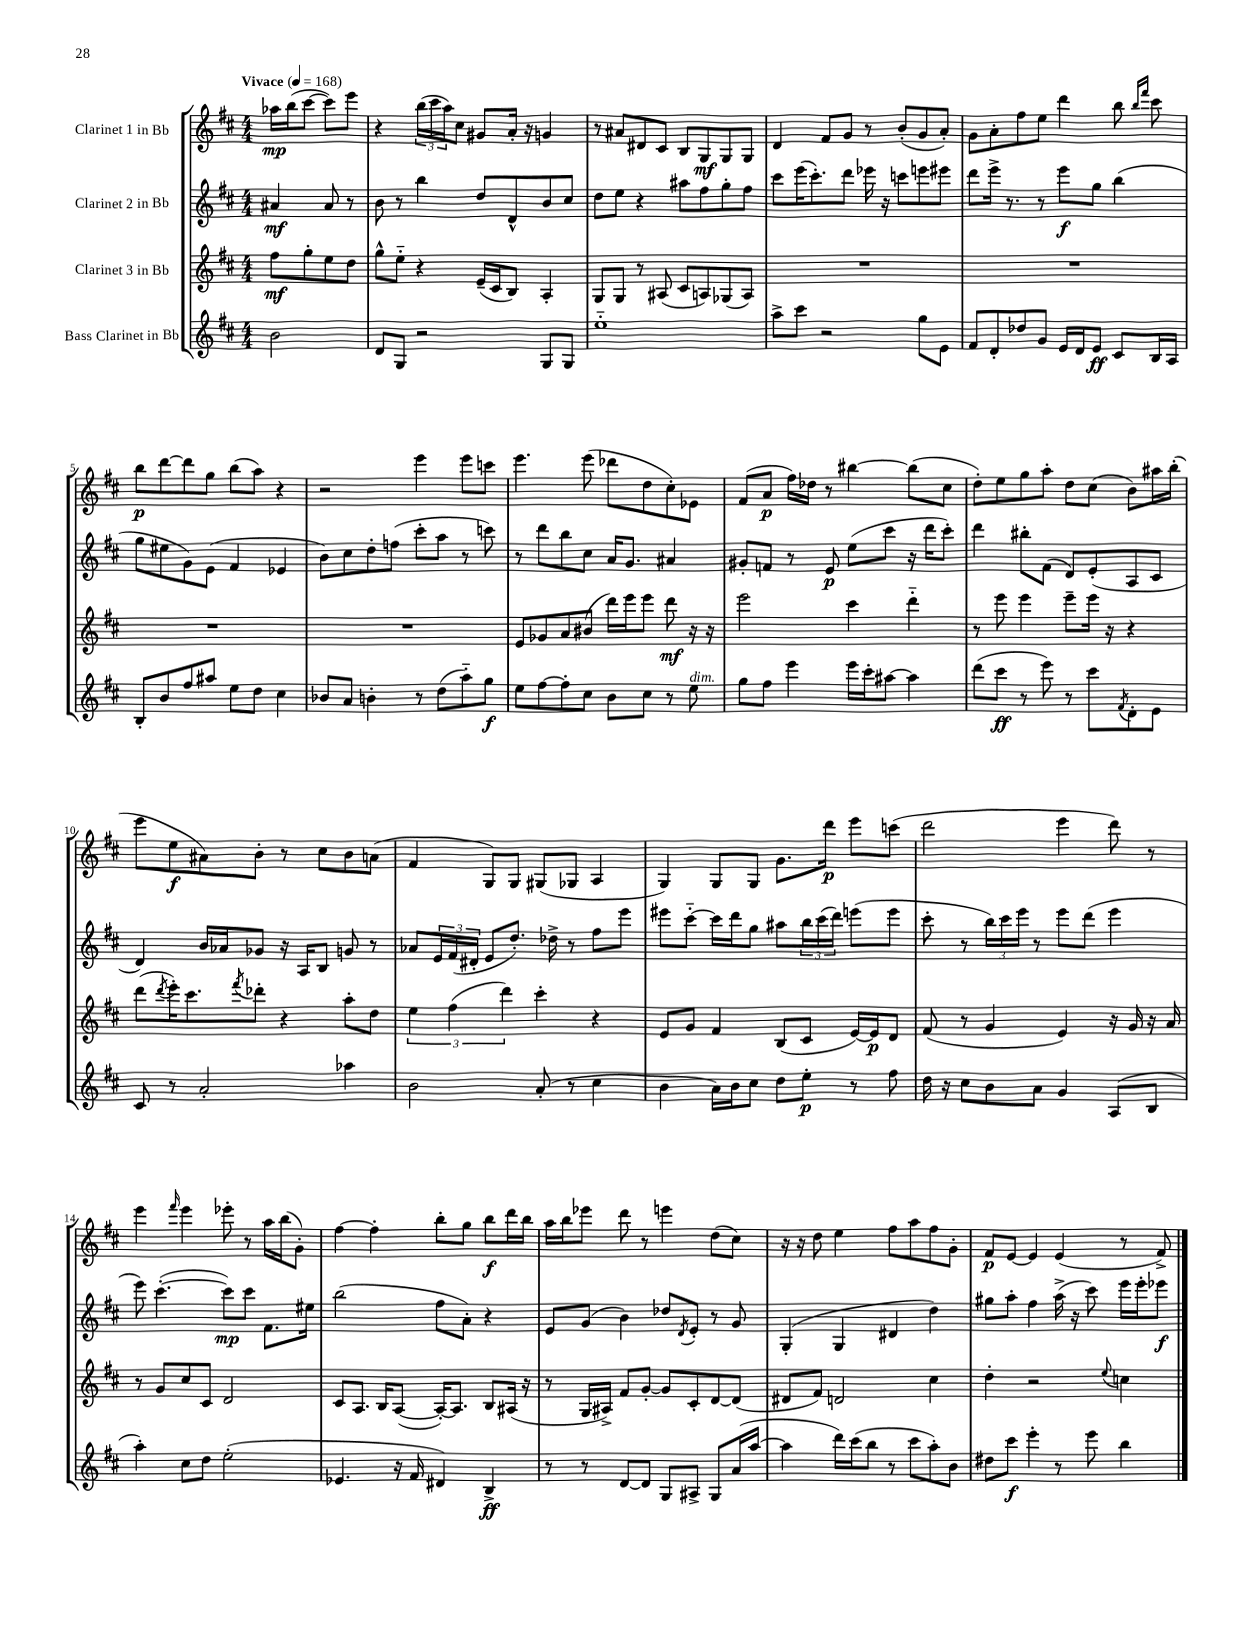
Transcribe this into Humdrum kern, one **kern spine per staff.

**kern	**dynam	**kern	**dynam	**kern	**dynam	**kern	**dynam
*part4	*part4	*part3	*part3	*part2	*part2	*part1	*part1
*staff4	*staff4	*staff3	*staff3	*staff2	*staff2	*staff1	*staff1
*I"Bass Clarinet in Bb	*	*I"Clarinet 3 in Bb	*	*I"Clarinet 2 in Bb	*	*I"Clarinet 1 in Bb	*
*clefG2	*	*clefG2	*	*clefG2	*	*clefG2	*
*k[f#c#]	*	*k[f#c#]	*	*k[f#c#]	*	*k[f#c#]	*
*M4/4	*	*M4/4	*	*M4/4	*	*M4/4	*
*MM168	*	*MM168	*	*MM168	*	*MM168	*
=	=	=	=	=	=	=	=
!	!	!	!	!	!	!LO:TX:a:B:t=Vivace	!
2b\	.	8ff#\L	mf	4a#X/	mf	16aa-X\LL	mp
.	.	.	.	.	.	(16bb\J	.
.	.	8gg'\	.	.	.	[8ccc#\J	.
.	.	8ee\	.	8a#/	.	8ccc#\L])	.
.	.	8dd\J	.	8r	.	8eee\J	.
=1	=1	=1	=1	=1	=1	=1	=1
8d/L	.	8gg^^\L	.	8b\	.	4r	.
8G/J	.	8ee\J	.	8r	.	.	.
2r	.	4r	.	4bb\	.	(24bb\LL	.
.	.	.	.	.	.	24ccc#\	.
.	.	.	.	.	.	24aa\J)	.
.	.	.	.	.	.	8cc#\J	.
.	.	(16e~/LL	.	8dd/L	.	8g#X/L	.
.	.	16c#/J	.	.	.	.	.
.	.	8B/J)	.	8d^^/	.	16a'/Jk	.
.	.	.	.	.	.	16r	.
8G/L	.	4A'/	.	8b/	.	4gn/	.
8G/J	.	.	.	8cc#/J	.	.	.
=2	=2	=2	=2	=2	=2	=2	=2
1ee	.	8G/L	.	8dd\L	.	8r	.
.	.	8G/J	.	8ee\J	.	8a#X/L	.
.	.	8r	.	4r	.	8d#X/	.
.	.	(8A#X/	.	.	.	8c#/J	.
.	.	8c#/L	.	8aa#X\L	.	8B/L	.
.	.	8An/)	.	8ff#\	.	8G/	mf
.	.	(8G-X/	.	8gg'\	.	8G/	.
.	.	8A/J)	.	8ff#\J	.	8G/J	.
=3	=3	=3	=3	=3	=3	=3	=3
8aa^\L	.	1r	.	8ccc#\L	.	4d/	.
8ccc#\J	.	.	.	(16eee\K	.	.	.
.	.	.	.	8.ccc#'\)	.	.	.
2r	.	.	.	.	.	8f#/L	.
.	.	.	.	8ddd\J	.	8g/J	.
.	.	.	.	16eee-X\	.	8r	.
.	.	.	.	16r	.	.	.
.	.	.	.	8cccn\L	.	(8b'/L	.
8gg\L	.	.	.	8eeen\	.	8g/	.
8e\J	.	.	.	8eee#X\J	.	8a'/J)	.
=4	=4	=4	=4	=4	=4	=4	=4
8f#/L	.	1r	.	8ddd\L	.	8g\L	.
8d'/	.	.	.	16eee^\Jk	.	8a'\	.
.	.	.	.	8.r	.	.	.
8dd-X/	.	.	.	.	.	8ff#\	.
8g/J	.	.	.	8r	.	8ee\J	.
16e/LL	.	.	.	8eee\L	f	4ddd\	.
16d/J	.	.	.	.	.	.	.
8e/J	ff	.	.	8gg\J	.	.	.
8c#/L	.	.	.	(4bb\	.	8bb\	.
.	.	.	.	.	.	16qqbb/LL	.
.	.	.	.	.	.	16qqfff#/JJ	.
16B/L	.	.	.	.	.	8ccc#\	.
16A/JJ	.	.	.	.	.	.	.
!!LO:LB:g=z
=5	=5	=5	=5	=5	=5	=5	=5
8B'/L	.	1r	.	8gg\L	.	8bb\L	p
8b/	.	.	.	8ee#X\	.	[8ddd\	.
8ff#/	.	.	.	8g\)	.	8ddd\]	.
8aa#X/J	.	.	.	(8e\J	.	8gg\J	.
8ee\L	.	.	.	4f#/	.	(8bb\L	.
8dd\J	.	.	.	.	.	8aa\J)	.
4cc#\	.	.	.	4e-X/	.	4r	.
=6	=6	=6	=6	=6	=6	=6	=6
8b-X/L	.	1r	.	8b\L)	.	2r	.
8a/J	.	.	.	8cc#\	.	.	.
4bn'\	.	.	.	8dd'\	.	.	.
.	.	.	.	(8ffn\J	.	.	.
8r	.	.	.	8ccc#'\L	.	4eee\	.
(8dd\L	.	.	.	8aa\J	.	.	.
8aa\)	.	.	.	8r	.	8eee\L	.
8gg\J	f	.	.	8cccn\)	.	8cccn\J	.
=7	=7	=7	=7	=7	=7	=7	=7
8ee\L	.	8e/L	.	8r	.	4.eee\	.
[8ff#\	.	8g-X/	.	8ddd\L	.	.	.
8ff#'\]	.	8a/	.	8bb\	.	.	.
8cc#\J	.	(8b#X/J	.	8cc#\J	.	(8eee\	.
8b\L	.	16ddd\LL)	.	16a/KL	.	8ddd-X\L	.
.	.	16eee\J	.	8.g/J	.	.	.
8cc#\J	.	8eee\J	.	.	.	8dd\	.
8r	.	8ddd\	mf	4a#X/	.	8cc#'\)	.
!LO:TX:a:i:t=dim.	!	!	!	!	!	!	!
8ee\	.	16r	.	.	.	8e-X\J	.
.	.	16r	.	.	.	.	.
=8	=8	=8	=8	=8	=8	=8	=8
8gg\L	.	2eee\	.	8g#X'/L	.	(8f#/L	.
8ff#\J	.	.	.	8fn/J	.	8a/J	p
4eee\	.	.	.	8r	.	16ff#\LL)	.
.	.	.	.	.	.	16dd-X\JJ	.
.	.	.	.	8e/	p	8r	.
16eee\LL	.	4ccc#\	.	(8ee\L	.	[4bb#X\	.
16ccc#'\J	.	.	.	.	.	.	.
[8aa#X\J	.	.	.	8ccc#\J	.	.	.
4aa#\]	.	4ddd\	.	16r	.	(8bb#\L]	.
.	.	.	.	16ddd\KL	.	.	.
.	.	.	.	8ccc#'\J)	.	8cc#\J	.
=9	=9	=9	=9	=9	=9	=9	=9
(8ddd\L	.	8r	.	4ddd\	.	8dd'\L)	.
8ccc#\J	ff	8eee\	.	.	.	8ee\	.
8r	.	4eee\	.	8bb#X'\L	.	8gg\	.
8eee\)	.	.	.	(8f#\J	.	8aa'\J	.
8r	.	8eee~\L	.	8d/L)	.	8dd\L	.
8ccc#\L	.	16eee\Jk	.	(8e'/	.	(8cc#\J	.
.	.	16r	.	.	.	.	.
8qf#/	.	.	.	.	.	.	.
8d'\	.	4r	.	8A/	.	8b\L)	.
8e\J	.	.	.	8c#/J	.	16aa#X\L	.
.	.	.	.	.	.	(16bb'\JJ	.
!!LO:LB:g=z
=10	=10	=10	=10	=10	=10	=10	=10
8c#/	.	(8ddd\L	.	4d/)	.	8eee\L	.
.	.	8qddd/	.	.	.	.	.
8r	.	16eee'\K)	.	.	.	8ee\	f
.	.	8.ccc#\	.	.	.	.	.
2a'/	.	.	.	16b/LL	.	8a#X\)	.
.	.	.	.	16a-X/J	.	.	.
.	.	8qfff#/	.	.	.	.	.
.	.	8ddd-X'\J	.	8g-X/J	.	8b'\J	.
.	.	4r	.	16r	.	8r	.
.	.	.	.	16A/KL	.	.	.
.	.	.	.	8B/J	.	8cc#\L	.
4aa-X\	.	8aa'\L	.	8gn/	.	8b\	.
.	.	8dd\J	.	8r	.	(8an\J	.
=11	=11	=11	=11	=11	=11	=11	=11
2b\	.	6ee\	.	8a-X/L	.	4f#/	.
.	.	.	.	24e/L	.	.	.
.	.	(6ff#\	.	(24f#/	.	.	.
.	.	.	.	24d#X'/JJ	.	.	.
.	.	.	.	8e/L	.	8G/L)	.
.	.	6ddd\)	.	.	.	.	.
.	.	.	.	8.dd'/J)	.	8G/J	.
(8a'/	.	4ccc#'\	.	.	.	(8G#X/L	.
.	.	.	.	16dd-X^\	.	.	.
8r	.	.	.	8r	.	8G-X/J	.
4cc#\	.	4r	.	8ff#\L	.	4A/	.
.	.	.	.	8eee\J	.	.	.
=12	=12	=12	=12	=12	=12	=12	=12
4b\	.	8e/L	.	8eee#X\L	.	4G/)	.
.	.	8g/J	.	[8ccc#\J	.	.	.
16a\LL)	.	4f#/	.	16ccc#\LL]	.	8G/L	.
16b\J	.	.	.	16ddd\J	.	.	.
8cc#\J	.	.	.	8gg\J	.	8G/J	.
8dd\L	.	(8B/L	.	8aa#X\L	.	8.g\L	.
8ee'\J	p	8c#/J	.	24bb\L	.	.	.
.	.	.	.	(24ccc#\	.	.	.
.	.	.	.	.	.	16ddd\Jk	p
.	.	.	.	24ddd\JJ)	.	.	.
8r	.	[16e/LL)	.	(8eeen\L	.	8eee\L	.
.	.	16e/J]	p	.	.	.	.
8ff#\	.	8d/J	.	8eee\J	.	(8cccn\J	.
=13	=13	=13	=13	=13	=13	=13	=13
16dd\	.	(8f#/	.	8ccc#'\	.	2ddd\	.
16r	.	.	.	.	.	.	.
8cc#\L	.	8r	.	8r	.	.	.
8b\	.	4g/	.	24bb\LL)	.	.	.
.	.	.	.	24ccc#\	.	.	.
.	.	.	.	24eee\JJ	.	.	.
8a\J	.	.	.	8r	.	.	.
4g/	.	4e/)	.	8eee\L	.	4eee\	.
.	.	.	.	(8ddd\J	.	.	.
(8A/L	.	16r	.	4eee\	.	8ddd\)	.
.	.	16g/	.	.	.	.	.
8B/J	.	16r	.	.	.	8r	.
.	.	16a/	.	.	.	.	.
!!LO:LB:g=z
=14	=14	=14	=14	=14	=14	=14	=14
4aa'\)	.	8r	.	8eee\)	.	4eee\	.
.	.	8g/L	.	([4.ccc#'\	.	.	.
.	.	.	.	.	.	16qqfff#/	.
8cc#\L	.	8cc#/	.	.	.	4eee\	.
8dd\J	.	8c#/J	.	.	.	.	.
(2ee'\	.	2d/	.	8ccc#\L])	mp	8eee-X'\	.
.	.	.	.	8ccc#\J	.	8r	.
.	.	.	.	8.f#\L	.	16aa\LL	.
.	.	.	.	.	.	(16bb\J	.
.	.	.	.	.	.	8g'\J)	.
.	.	.	.	16ee#X\Jk	.	.	.
=15	=15	=15	=15	=15	=15	=15	=15
4.e-X/	.	8c#/L	.	(2bb\	.	[4ff#\	.
.	.	8.A/J	.	.	.	.	.
.	.	.	.	.	.	4ff#'\]	.
.	.	16B/KL	.	.	.	.	.
16r	.	([8A/J	.	.	.	.	.
16f#/	.	.	.	.	.	.	.
4d#X/)	.	16A'/KL_)	.	8ff#\L	.	8bb'\L	.
.	.	8.A/J]	.	.	.	.	.
.	.	.	.	8a'\J)	.	8gg\J	.
4B^/	ff	8B/L	.	4r	.	8bb\L	f
.	.	(16A#X/Jk	.	.	.	16ddd\L	.
.	.	16r	.	.	.	16bb\JJ	.
=16	=16	=16	=16	=16	=16	=16	=16
8r	.	8r	.	8e/L	.	16aa\LL	.
.	.	.	.	.	.	16bb\J	.
8r	.	16G/LL	.	(8g/J	.	8eee-X\J	.
.	.	16A#X^/JJ)	.	.	.	.	.
[8d/L	.	8f#/L	.	4b\)	.	8ddd\	.
8d/J]	.	[8g'/J	.	.	.	8r	.
8G/L	.	8g/L]	.	8dd-X/L	.	4eeen\	.
.	.	.	.	8qd/	.	.	.
8A#X^/J	.	8c#'/	.	8e'/J	.	.	.
8G/L	.	[8d/	.	8r	.	(8dd\L	.
(16a/L	.	(8d/J]	.	8g/	.	8cc#\J)	.
[16aa/JJ	.	.	.	.	.	.	.
=17	=17	=17	=17	=17	=17	=17	=17
4aa\]	.	8d#X/L	.	(4G'/	.	16r	.
.	.	.	.	.	.	16r	.
.	.	8f#/J)	.	.	.	8dd\	.
16ddd\LL)	.	2dn/	.	4G/	.	4ee\	.
(16ccc#\J	.	.	.	.	.	.	.
8bb\J	.	.	.	.	.	.	.
8r	.	.	.	4d#X/	.	8ff#\L	.
8ccc#\L	.	.	.	.	.	8aa\	.
8aa'\)	.	4cc#\	.	4dd\)	.	8ff#\	.
8b\J	.	.	.	.	.	8g'\J	.
=18	=18	=18	=18	=18	=18	=18	=18
8dd#X\L	.	4dd'\	.	8gg#X\L	.	8f#/L	p
8ccc#\J	f	.	.	8aa'\J	.	[8e/J	.
4eee'\	.	2r	.	4ff#\	.	4e/]	.
8r	.	.	.	(16aa^\	.	(4e/	.
.	.	.	.	16r	.	.	.
8eee\	.	.	.	8ccc#\)	.	.	.
.	.	8qqee/	.	.	.	.	.
4bb\	.	4ccn\	.	16eee\LL	.	8r	.
.	.	.	.	16eee'\J	.	.	.
.	.	.	.	8eee-X\J	f	8f#^/)	.
==	==	==	==	==	==	==	==
*-	*-	*-	*-	*-	*-	*-	*-
